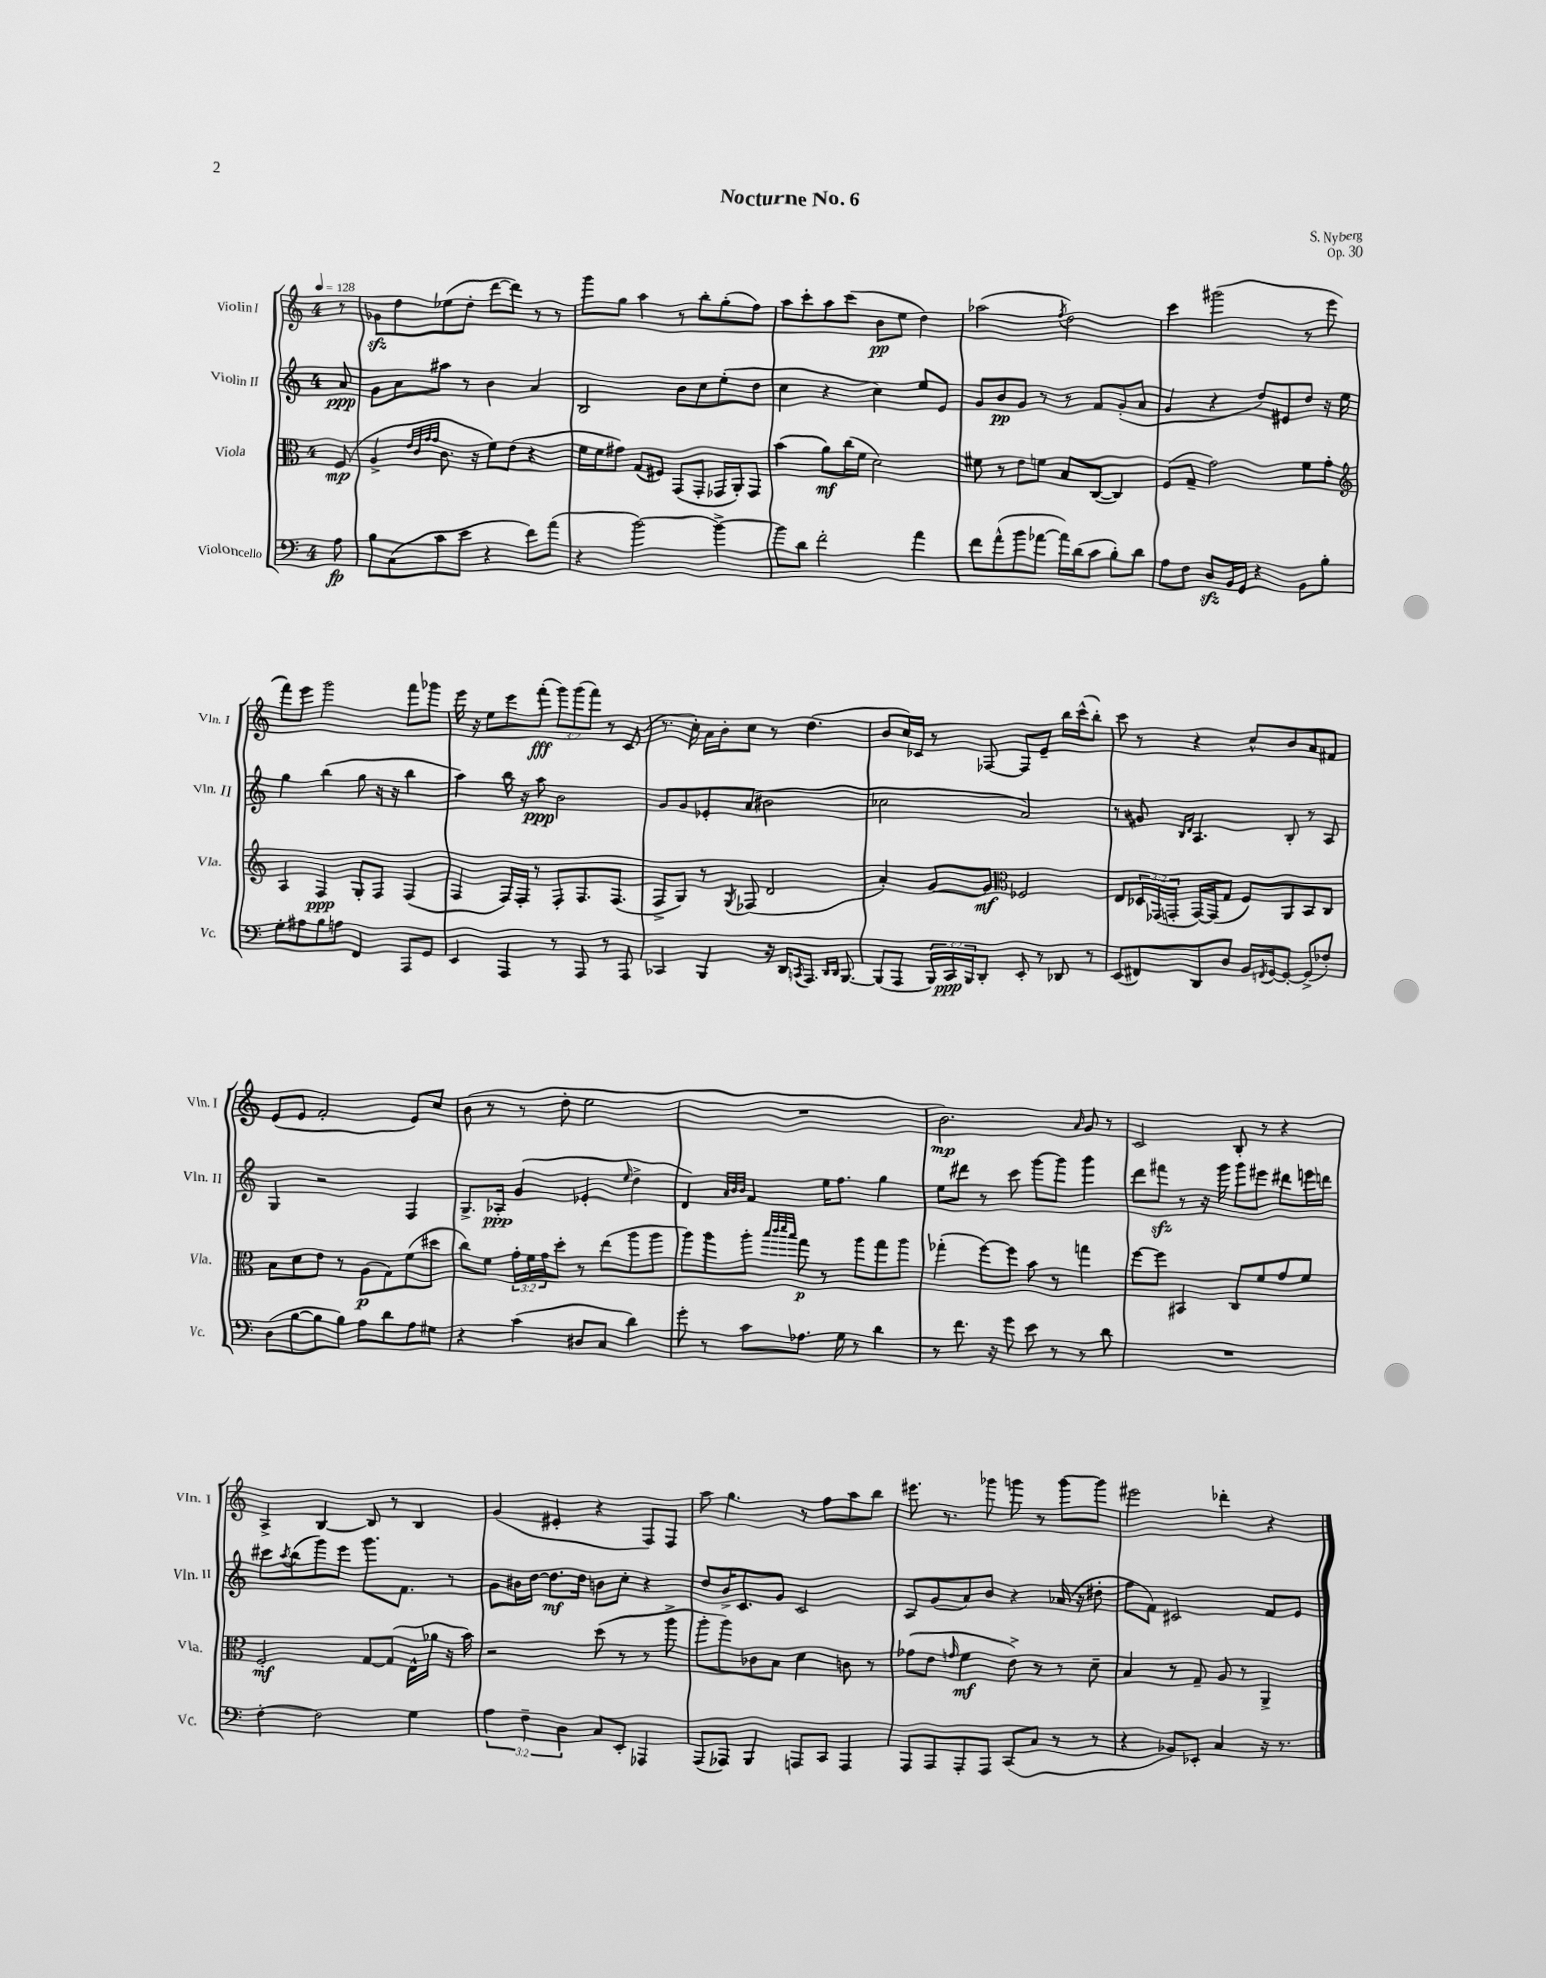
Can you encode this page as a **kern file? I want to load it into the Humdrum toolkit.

**kern	**kern	**kern	**kern
*staff4	*staff3	*staff2	*staff1
*clefF4	*clefC3	*clefG2	*clefG2
*k[]	*k[]	*k[]	*k[]
*M4/4	*M4/4	*M4/4	*M4/4
*MM128	*MM128	*MM128	*MM128
8A	(8F	8a	8r
=	=	=	=
8B	4A^	8g	8g-
(8C	.	8a	8dd
.	32qqe	.	.
.	32qqc	.	.
.	32qqg	.	.
.	32qqg	.	.
8c	8.c	8aa#	(8ee-
8e	.	8r	8dd'
.	16r	.	.
4r	8f)	4b	[8ddd
.	(8e	.	8ddd])
8f)	4r	4a	8r
(8a	.	.	8r
=	=	=	=
4r	16f	2B	8ggg
.	16f	.	.
.	8g#)	.	8gg
[2b)	(8G	.	4aa
.	8F#)	.	.
.	(8GG	8b	8r
.	8GG'	8cc	8bb'
4b^_	16GG-	(8ee'	(8gg'
.	16AA')	.	.
.	8GG-	8dd	8ff)
=	=	=	=
8b]	(4b	4cc	8aa
8d	.	.	8ccc'
2f'	8a)	4r	8aa
.	(16cc	.	(8ccc
.	16f	.	.
.	2d)	4cc)	8b
.	.	.	8ee
4a	.	8ee	4dd)
.	.	8e	.
=	=	=	=
8f	8f#	8g	(2aa-
(8a^^	8r	8b	.
8b	8e	8g	.
[8a-	8f	8r	.
.	.	.	8qff
16a-])	8B	8r	2dd)
(16d	.	.	.
8c	([8C	8f	.
8B')	4C])	(8g'	.
8d	.	8a	.
=	=	=	=
8A	(8F	4g	4ccc
8F	8G~	.	.
8D	2g)	4r	(2ggg#
16BB	.	.	.
16GG	.	.	.
4r	.	8dd)	.
.	.	8e#	.
8BB	8f	8dd	8r
8B'	8g'	16r	8eee
.	.	16ee	.
=	=	=	=
*	*clefG2	*	*
8G'	4A	4gg	8fff)
8A#	.	.	8eee
8B	4F	(4bb	2ggg
8A	.	.	.
4FF	8G'	8gg	.
.	8F	16r	.
.	.	16r	.
8AAA	(4F	4bb	8fff
8GG	.	.	8ggg-
=	=	=	=
4EE	4F	4aa)	16eee
.	.	.	16r
.	.	.	8ee
4AAA	16F)	16bb	8eee
.	16F'	16r	.
.	8r	8aa	(8fff'
8r	8F'	2b	12ggg)
.	.	.	(12ggg
8AAA	8.F	.	.
.	.	.	12fff)
8r	.	.	8r
.	(8.F	.	.
8AAA	.	.	(8c
=	=	=	=
4CC-	8F^	8g	8.r
.	8G)	8g	.
.	.	.	16cc')
4BBB	8r	8e-'	16a
.	.	.	16b'
.	8qG	.	.
.	(8F-	(8a	8cc
16r	2d	2b#	8r
16DD	.	.	.
8qCC	.	.	.
8.AAA	.	.	(4.dd
16qqDD	.	.	.
16qqDD	.	.	.
[8.BBB	.	.	.
=	=	=	=
(8BBB]	4a')	2cc-	8b
8AAA	.	.	16cc)
.	.	.	16c-
24BBB)	[8g	.	8r
24CC	.	.	.
24BBB	.	.	.
8DD'	8g]	.	[8F-
*	*clefC3	*	*
8EE'	2F-	2a)	8F-]
8r	.	.	8e~
8DD-	.	.	16bb
.	.	.	(16ccc^^
8r	.	.	8bb')
=	=	=	=
(8EE	8E	8r	8ccc
8FF#)	24D-	8g#	8r
.	(24GG-	.	.
.	24GG'	.	.
.	.	16qqB	.
.	.	16qqd	.
8DD	[16GG)	4.A	4r
.	(16GG]	.	.
8D	8G	.	.
16BB	8F)	.	8cc^^
8qFF	.	.	.
[16GG	.	.	.
8GG'_	8AA	8B'	8b
(8GG^]	8BB	8r	8a
8F-')	8C	8A	8f#
=	=	=	=
(8D	8B	4G	(8e
[8B	8d	.	8e
8B]	8e	2r	2f'
8B)	8r	.	.
8A	(8A	.	.
8d	8G)	.	.
8A	(8f	4F	8e)
8G#	8dd#	.	8cc
=	=	=	=
4r	8cc)	8.G^	(8b
.	8f	.	8r
.	.	16A-'	.
(4c	24g'	(4g	8r
.	24f	.	.
.	24g	.	.
.	8dd'	.	8dd'
8D#	8r	4e-'	2ee
8C	(8ee	.	.
.	.	16qqee	.
4d)	8aa	4dd^	.
.	8aa	.	.
=	=	=	=
8g'	8aa)	4d)	1r
8r	8aa	.	.
.	.	32qqa	.
.	.	32qqb	.
.	.	32qqb	.
8c	8aa'	4f	.
.	32qqbb	.	.
.	32qqccc	.	.
.	32qqddd	.	.
.	32qqbb	.	.
8.A-	8gg	.	.
.	8r	16ee	.
16G	.	8.ff	.
8r	8aa	.	.
4d	8gg	4gg	.
.	8aa	.	.
=	=	=	=
8r	(4gg-'	8ee	2.b)
8.f	.	8ddd#	.
.	[8ff)	8r	.
16r	.	.	.
8g	8ff]	8ccc	.
8e	8b	[8ggg	.
8r	8r	8ggg]	.
.	.	.	16qqa
8r	4gg	4ggg	8g
8d	.	.	8r
=	=	=	=
1r	[8ff	8ddd	2c
.	8ff]	8fff#	.
.	4BB#	8r	.
.	.	16r	.
.	.	16ggg	.
.	8C	8ggg	8B'
.	8f	8eee#	8r
.	8g	8ddd#	4r
.	8f	16eee	.
.	.	16ddd	.
=	=	=	=
[4F'	2F'	8ccc#	4A^
.	.	8qaa	.
.	.	(8bb	.
2F]	.	8ggg)	[4B
.	.	8eee	.
.	[8G	8.ggg	8B]
.	(8G]	.	8r
.	.	8.f	.
4G	16E^^	.	4B
.	16a-	.	.
.	16r	8r	.
.	16b)	.	.
=	=	=	=
6A	2r	8g	(4g
.	.	16b#	.
6F~	.	.	.
.	.	[16dd	.
.	.	8.dd]	4e#'
6D	.	.	.
.	.	16dd	.
8C	(8dd	8b	4r
8EE'	8r	8cc'	.
4AAA-	8r	4r	8F)
.	8aa^	.	8F
=	=	=	=
(8AAA	8aa'	8dd	8aa
8AAA-)	8aa)	16b^	4.gg
.	.	8.c	.
4BBB	8c-	.	.
.	8B	8g	.
8AAA	4d	2c	8r
8CC	.	.	8ff
4AAA	8c	.	8aa
.	8r	.	8bb
=	=	=	=
8AAA	(8g-	8A	8.eee#
8AAA	8e	(8g	.
.	.	.	8.r
.	16qqg	.	.
8AAA'	4f	8a)	.
8AAA	.	8b	8ggg-
(8CC	8e^)	4r	8ggg
8C	8r	.	8r
8r	8r	(16a-	[8ggg
.	.	16r	.
8r	8d~	8dd#'	8ggg]
=	=	=	=
4r	4B	8ff	2eee#
.	.	8f)	.
8BB-)	8r	2c#	.
8EE-'	8G~	.	.
4C	8A	.	4ddd-'
.	8r	.	.
16r	4AA^	8f	4r
8.r	.	.	.
.	.	8e	.
==	==	==	==
*-	*-	*-	*-
